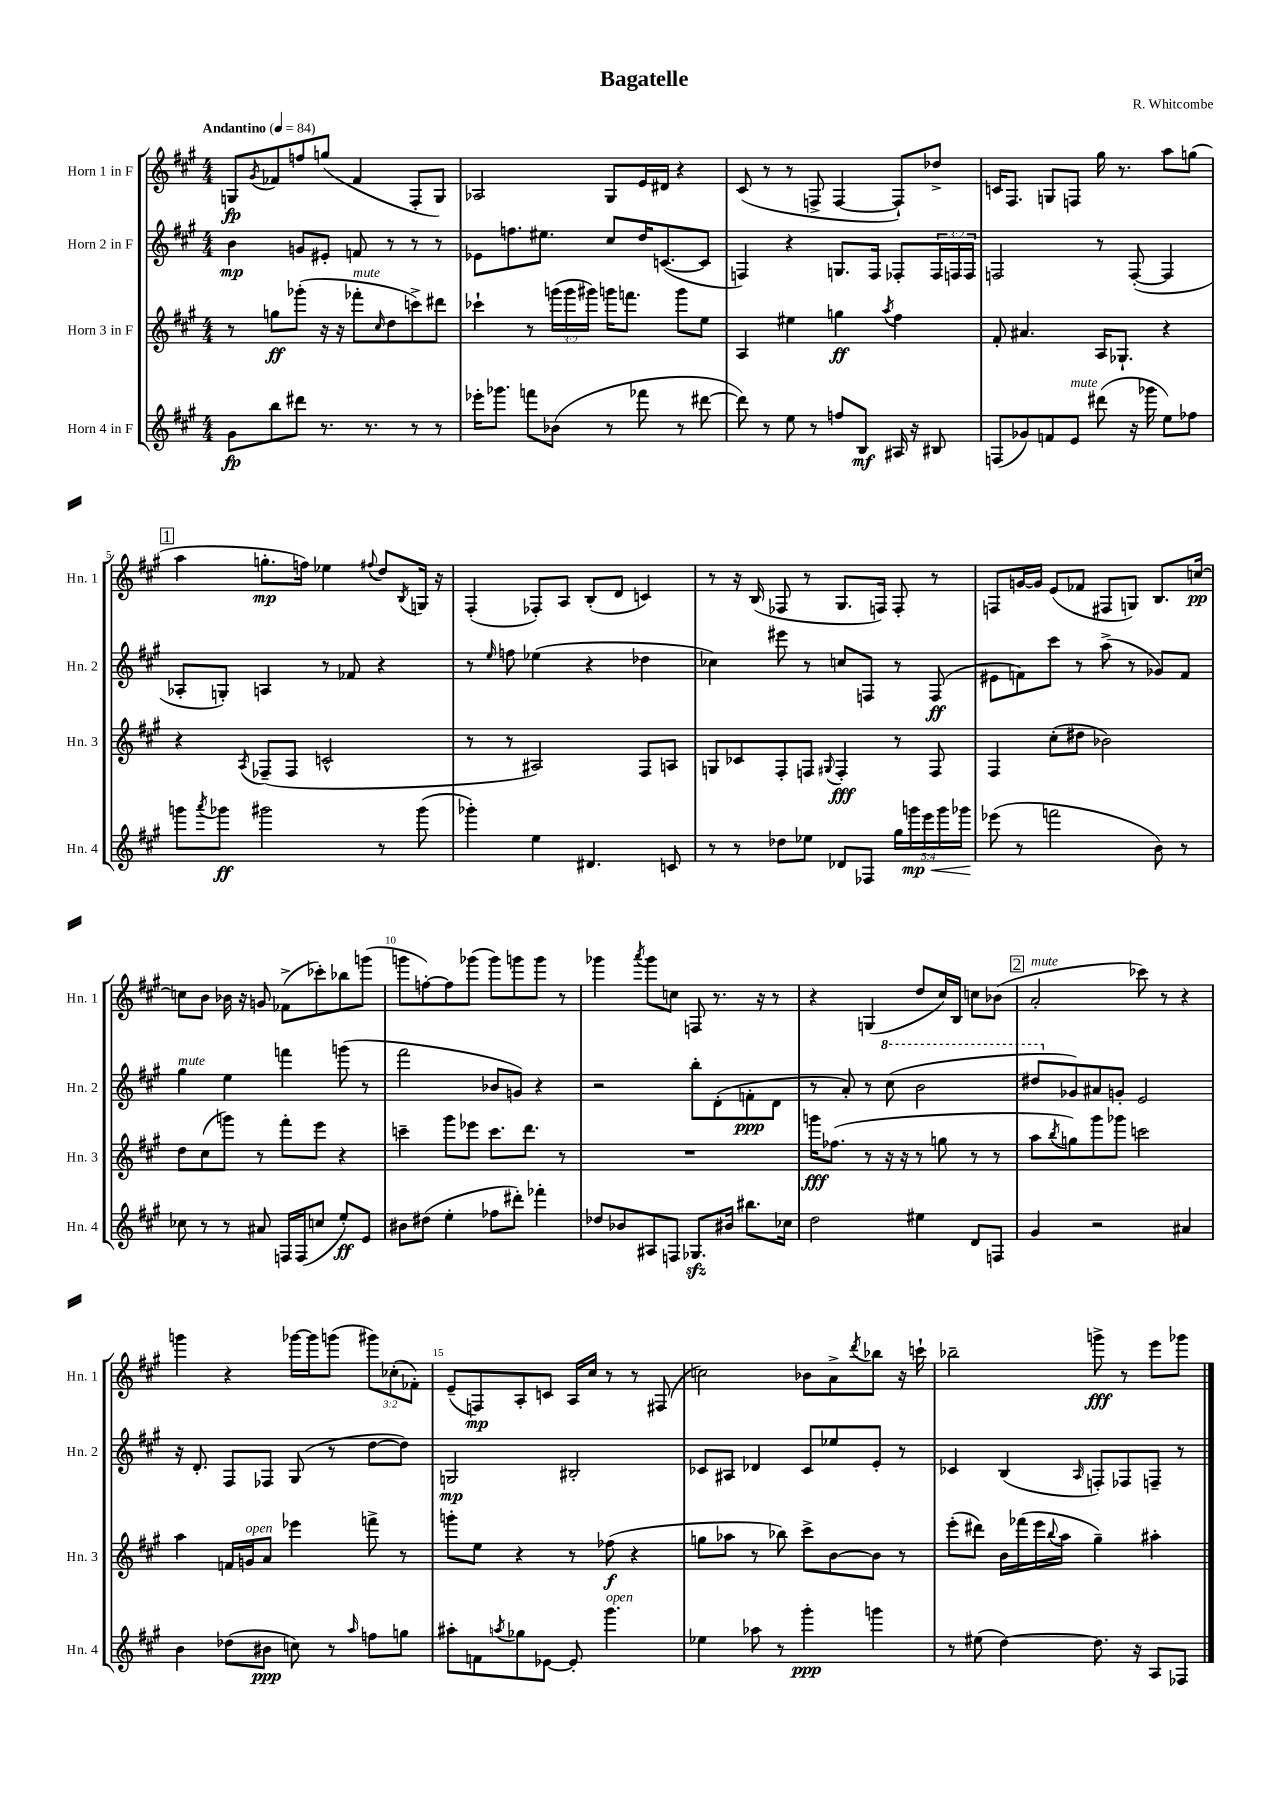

**kern	**dynam	**kern	**dynam	**kern	**dynam	**kern	**dynam
*part4	*part4	*part3	*part3	*part2	*part2	*part1	*part1
*staff4	*staff4	*staff3	*staff3	*staff2	*staff2	*staff1	*staff1
*I"Horn 4 in F	*	*I"Horn 3 in F	*	*I"Horn 2 in F	*	*I"Horn 1 in F	*
*I'Hn. 4	*	*I'Hn. 3	*	*I'Hn. 2	*	*I'Hn. 1	*
*clefG2	*	*clefG2	*	*clefG2	*	*clefG2	*
*k[f#c#g#]	*	*k[f#c#g#]	*	*k[f#c#g#]	*	*k[f#c#g#]	*
*M4/4	*	*M4/4	*	*M4/4	*	*M4/4	*
*MM84	*	*MM84	*	*MM84	*	*MM84	*
=1	=1	=1	=1	=1	=1	=1	=1
!	!	!	!	!	!	!LO:TX:a:B:t=Andantino	!
8g#\L	fp	8r	.	4b\	mp	8Gn/L	fp
.	.	.	.	.	.	8qg#/	.
8bb\	.	8ggn\L	ff	.	.	8f-X/	.
8ddd#X\J	.	(8ggg-X'\J	.	8gn/L	.	8ffn/	.
8.r	.	16r	.	8e#X'/J	.	(8ggn/J	.
.	.	16r	.	.	.	.	.
!	!	!LO:TX:a:i:t=mute	!	!	!	!	!
.	.	8fff-X'\L	.	8fn/	.	4f-/	.
8.r	.	.	.	.	.	.	.
.	.	16qqcc#/	.	.	.	.	.
.	.	8dd\	.	8r	.	.	.
8r	.	8cccn^\)	.	8r	.	8F#'/L	.
8r	.	8ddd#X\J	.	8r	.	8G/J)	.
=2	=2	=2	=2	=2	=2	=2	=2
16eee-X'\KL	.	4ccc-X`\	.	8e-X\L	.	2A-X/	.
8.ggg-X\J	.	.	.	.	.	.	.
.	.	.	.	8.ffn\	.	.	.
8fffn\L	.	8r	.	.	.	.	.
.	.	.	.	8.ee#X\J	.	.	.
(8b-X\J	.	(24gggn\LL	.	.	.	.	.
.	.	24ggg\	.	.	.	.	.
.	.	24ggg#X\JJ)	.	.	.	.	.
8r	.	16gggn\KL	.	8cc#/L	.	8G#/L	.
.	.	8.fffn\J	.	.	.	.	.
8fff-X\	.	.	.	16dd/K	.	16e/L	.
.	.	.	.	([8.cn/	.	16d#X/JJ	.
8r	.	8ggg\L	.	.	.	4r	.
[8ddd#X\	.	8ee\J	.	8c/J]	.	.	.
=3	=3	=3	=3	=3	=3	=3	=3
8ddd#\])	.	4A/	.	4Fn/)	.	(8c#/	.
8r	.	.	.	.	.	8r	.
8ee\	.	4ee#X\	.	4r	.	8r	.
8r	.	.	.	.	.	8Fn^/	.
8ffn/L	.	4ggn\	ff	8.Gn/L	.	[4F/	.
8B/J	mf	.	.	.	.	.	.
.	.	.	.	16F/Jk	.	.	.
.	.	8qaa/	.	.	.	.	.
16A#X/	.	4ff#\	.	8F-X'/L	.	8F`/L])	.
16r	.	.	.	.	.	.	.
8B#X/	.	.	.	24F-/L	.	8dd-X^/J	.
.	.	.	.	24Fn/	.	.	.
.	.	.	.	24F/JJ	.	.	.
=4	=4	=4	=4	=4	=4	=4	=4
(8Fn/L	.	8f#'/	.	2Fn/	.	16cn/KL	.
.	.	.	.	.	.	8.F#/J	.
8g-X/)	.	4.a#X/	.	.	.	.	.
8fn/	.	.	.	.	.	8Gn/L	.
!LO:TX:a:i:t=mute	!	!	!	!	!	!	!
8e/J	.	.	.	.	.	8Fn/J	.
(8ddd#X\	.	16A/KL	.	8r	.	16gg#\	.
.	.	8.G-X`/J	.	.	.	8.r	.
16r	.	.	.	([8F'/	.	.	.
16ggg-X\	.	.	.	.	.	.	.
8ee\L)	.	4r	.	4F/]	.	8aa\L	.
8ff-X\J	.	.	.	.	.	(8ggn\J	.
!!LO:LB:g=z
!!LO:REH:place=s1:t=1
=5	=5	=5	=5	=5	=5	=5	=5
8gggn\L	.	4r	.	8A-X'/L	.	4aa\	.
8qaaa/	.	.	.	.	.	.	.
8ggg-X\J	ff	.	.	8Gn'/J)	.	.	.
.	.	8qA/	.	.	.	.	.
2ggg#X\	.	(8F-X~/L	.	4An/	.	8.ggn'\L	mp
.	.	8F-/J	.	.	.	.	.
.	.	.	.	.	.	16ffn\Jk)	.
.	.	2cn^^/	.	8r	.	4ee-X\	.
.	.	.	.	8f-X/	.	.	.
.	.	.	.	.	.	8qqff#X/	.
8r	.	.	.	4r	.	8dd/L	.
.	.	.	.	.	.	8qB/	.
(8ggg#\	.	.	.	.	.	16Gn/Jk	.
.	.	.	.	.	.	16r	.
=6	=6	=6	=6	=6	=6	=6	=6
4ggg-X'\)	.	8r	.	8r	.	(4F#'/	.
.	.	.	.	16qqee/	.	.	.
.	.	8r	.	8ffn\	.	.	.
4ee\	.	2A#X/)	.	(4ee-X\	.	8F-X'/L)	.
.	.	.	.	.	.	8A/J	.
4.d#X/	.	.	.	4r	.	(8B'/L	.
.	.	.	.	.	.	8d/J	.
.	.	8F#/L	.	4dd-X\	.	4cn/)	.
8cn/	.	8An/J	.	.	.	.	.
=7	=7	=7	=7	=7	=7	=7	=7
8r	.	8Gn/L	.	4cc-X\)	.	8r	.
8r	.	8c-X/	.	.	.	16r	.
.	.	.	.	.	.	(16B/	.
8dd-X\L	.	8F#'/	.	8eee#X\	.	8F-X/	.
8ee-X\J	.	8Fn/J	.	8r	.	8r	.
.	.	8qqG#X/	.	.	.	.	.
8d-X/L	.	4F'/	fff	8ccn/L	.	8.G#/L	.
8F-X/J	.	.	.	8Fn/J	.	.	.
.	.	.	.	.	.	16Fn/Jk)	.
20gg#\LL	.	8r	.	8r	.	8F'/	.
!	!LO:HP:b	!	!	!	!	!	!
20gggn\	< mp	.	.	.	.	.	.
20eee\	.	.	.	.	.	.	.
.	.	8F/	.	(8F/	ff	8r	.
20ggg\	.	.	.	.	.	.	.
20ggg-X\JJ	.	.	.	.	.	.	.
=8	=8	=8	=8	=8	=8	=8	=8
(8eee-X\	.	4F#/	.	8e#X\L	.	8Fn/L	.
8r	[	.	.	8fn\)	.	[16gn/L	.
.	.	.	.	.	.	16g/JJ]	.
2fffn\	.	(8cc#'\L	.	8ccc#\J	.	(8e/L	.
.	.	8dd#X\J	.	8r	.	8f-X/J	.
.	.	2b-X\)	.	(8aa^\	.	8F#X/L	.
.	.	.	.	8r	.	8Gn/J)	.
8b\)	.	.	.	8g-X/L)	.	8.B/L	.
8r	.	.	.	8f/J	.	.	.
.	.	.	.	.	.	[16ccn/Jk	pp
!!LO:LB:g=z
=9	=9	=9	=9	=9	=9	=9	=9
!	!	!	!	!LO:TX:a:i:t=mute	!	!	!
8cc-X\	.	8dd\L	.	4gg#\	.	8ccn\L]	.
8r	.	(8cc#\	.	.	.	8b\J	.
8r	.	8gggn\J)	.	4ee\	.	16b-X\	.
.	.	.	.	.	.	16r	.
8a#X/	.	8r	.	.	.	8gn/	.
16Fn/LL	.	8fff#'\L	.	4fffn\	.	(8f-X^\L	.
(16F/J	.	.	.	.	.	.	.
8ccn/J	.	8eee\J	.	.	.	8ccc-X'\)	.
8ee'/L)	ff	4r	.	(8gggn\	.	8bb-X\	.
8e/J	.	.	.	8r	.	(8gggn\J	.
=10	=10	=10	=10	=10	=10	=10	=10
8b#X\L	.	4cccn~\	.	2fff#\	.	8gggn\L	.
(8dd#X\J	.	.	.	.	.	[8ffn'\)	.
4ee'\	.	8ggg#\L	.	.	.	8ff\]	.
.	.	8eee-X\J	.	.	.	(8ggg-X\J	.
8ff-X\L	.	8.ccc\L	.	8b-X/L	.	8ggg-\L)	.
8ddd#X'\J)	.	.	.	8gn/J)	.	8gggn\	.
.	.	8.ddd\J	.	.	.	.	.
4fff-X'\	.	.	.	4r	.	8ggg\J	.
.	.	8r	.	.	.	8r	.
=11	=11	=11	=11	=11	=11	=11	=11
8dd-X/L	.	1r	.	2r	.	4ggg-X\	.
8b-X/	.	.	.	.	.	.	.
.	.	.	.	.	.	8qaaa/	.
8A#X/	.	.	.	.	.	8ggg-\L	.
8Fn/J	.	.	.	.	.	8ccn\J	.
8.G-Xzz/L	.	.	.	8bb'\L	.	8Fn/	.
.	.	.	.	(8d'\	.	8.r	.
16b#X/Jk	.	.	.	.	.	.	.
8.bb#X\L	.	.	.	8fn'\	ppp	.	.
.	.	.	.	.	.	16r	.
.	.	.	.	8d\J	.	8r	.
16cc-X\Jk	.	.	.	.	.	.	.
=12	=12	=12	=12	=12	=12	=12	=12
2dd\	.	16gggn\KL	fff	8r	.	4r	.
.	.	(8.ff-X\J	.	.	.	.	.
.	.	.	.	8a'/)	.	.	.
.	.	8r	.	8r	.	(4Gn/	.
*	*	*	*	*8va	*	*	*
.	.	16r	.	(8ccc#\	.	.	.
.	.	16r	.	.	.	.	.
4ee#X\	.	8r	.	2bb\	.	8dd/L	.
.	.	8ggn\	.	.	.	16cc#/L)	.
.	.	.	.	.	.	16B/JJ	.
8d/L	.	8r	.	.	.	8ccn\L	.
8Fn/J	.	8r	.	.	.	(8b-X\J	.
!!LO:REH:place=s1:t=2
=13	=13	=13	=13	=13	=13	=13	=13
!	!	!	!	!	!	!LO:TX:a:i:t=mute	!
4g#/	.	8aa\L	.	8ddd#X/L	.	2a'/	.
.	.	8qbb/	.	.	.	.	.
*	*	*	*	*X8va	*	*	*
.	.	8ggn\)	.	8g-X/)	.	.	.
2r	.	8ggg#\	.	8a#X/	.	.	.
.	.	8ggg-X\J	.	8gn'/J	.	.	.
.	.	2cccn\	.	2e/	.	8ccc-X\)	.
.	.	.	.	.	.	8r	.
4a#X/	.	.	.	.	.	4r	.
!!LO:LB:g=z
=14	=14	=14	=14	=14	=14	=14	=14
4b\	.	4aa\	.	16r	.	4gggn\	.
.	.	.	.	8.d'/	.	.	.
(8dd-X\L	.	16fn/LL	.	8F#/L	.	4r	.
!	!	!LO:TX:a:i:t=open	!	!	!	!	!
.	.	16gn/J	.	.	.	.	.
8b#X\J	ppp	8a/J	.	8F-X/J	.	.	.
8ccn\)	.	4eee-X\	.	(8G#/	.	[16ggg-X\LL	.
.	.	.	.	.	.	16ggg-\J]	.
8r	.	.	.	8r	.	(8gggn\J	.
16qqaa/	.	.	.	.	.	.	.
8ffn\L	.	8fffn^\	.	[8dd\L	.	12ggg#X\L)	.
.	.	.	.	.	.	(12cc-X'\	.
8ggn\J	.	8r	.	8dd\J])	.	.	.
.	.	.	.	.	.	12f-X'\J)	.
=15	=15	=15	=15	=15	=15	=15	=15
8aa#X'\L	.	8gggn'\L	.	2Gn/	mp	(8e~/L	.
8fn\	.	8ee\J	.	.	.	8Fn/)	mp
8qaan/	.	.	.	.	.	.	.
8gg-X\	.	4r	.	.	.	8A'/	.
[8e-X\J	.	.	.	.	.	8cn/J	.
8e-'/]	.	8r	.	2B#X'/	.	16A/LL	.
.	.	.	.	.	.	16cc#/JJ	.
!LO:TX:a:i:t=open	!	!	!	!	!	!	!
4.ggg#\	.	(8ff-X\	f	.	.	8r	.
.	.	4r	.	.	.	8r	.
.	.	.	.	.	.	(8F#X/	.
=16	=16	=16	=16	=16	=16	=16	=16
4ee-X\	.	8ggn\L	.	8c-X/L	.	2ccn\)	.
.	.	8aa-X\J	.	8A#X/J	.	.	.
8aa-X\	.	8r	.	4d-X/	.	.	.
8r	.	8bb-X\)	.	.	.	.	.
4ggg#'\	ppp	8ccc#^\L	.	8c-/L	.	8b-X\L	.
.	.	[8b\	.	8ee-X/	.	8a^\	.
.	.	.	.	.	.	8qddd/	.
4gggn\	.	8b\J]	.	8e'/J	.	8bb-X\J	.
.	.	8r	.	8r	.	16r	.
.	.	.	.	.	.	16cccn`\	.
=17	=17	=17	=17	=17	=17	=17	=17
8r	.	(8eee'\L	.	4c-X/	.	2bb-X~\	.
(8ee#X\	.	8ddd#X\J)	.	.	.	.	.
[4dd\)	.	16b\LL	.	(4B/	.	.	.
.	.	(16fff-X\	.	.	.	.	.
.	.	16eee\	.	.	.	.	.
.	.	8qqbb/	.	.	.	.	.
.	.	16aa\JJ	.	.	.	.	.
.	.	.	.	16qqA/	.	.	.
8.dd\]	.	4gg#~\)	.	8Fn'/L)	.	8gggn^\	fff
.	.	.	.	8F-X/	.	8r	.
16r	.	.	.	.	.	.	.
8A/L	.	4aa#X'\	.	8Fn~/J	.	8eee\L	.
8F-X/J	.	.	.	8r	.	8ggg-X\J	.
==	==	==	==	==	==	==	==
*-	*-	*-	*-	*-	*-	*-	*-
